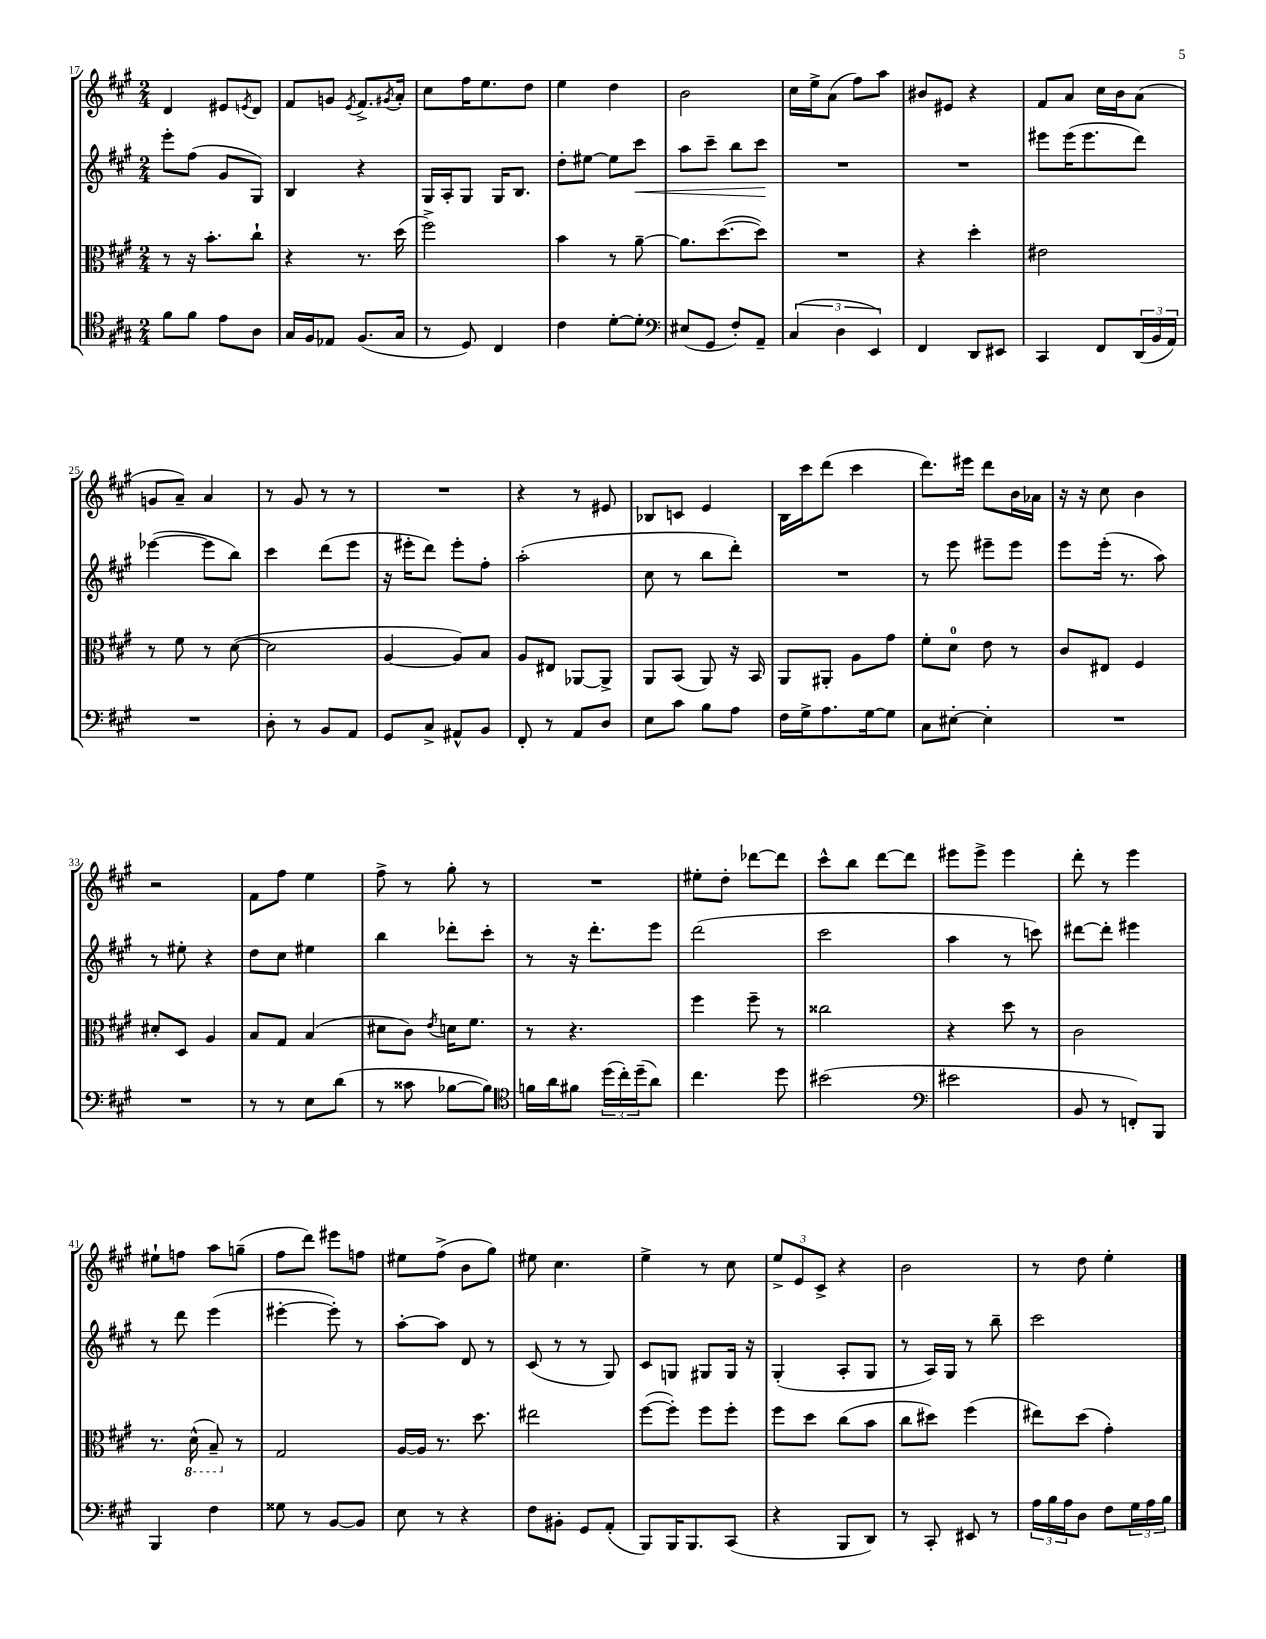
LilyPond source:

<<
\new StaffGroup <<
\new Staff = "s0" {
    \clef treble \key a \major \numericTimeSignature \time 2/4
    d'4 eis'8 \acciaccatura { e'8 } d'8 |
    fis'8 g'8 \acciaccatura { e'8 } fis'8.-> \acciaccatura { gis'8 } a'16-. |
    cis''8 fis''16 e''8. d''8 |
    e''4 d''4 |
    b'2 |
    cis''16 e''16-> a'8( fis''8) a''8 |
    bis'8 eis'8 r4 |
    fis'8 a'8 cis''16 b'16 a'8( |
    g'8 a'8--) a'4 |
    r8 gis'8 r8 r8 |
    R2 |
    r4 r8 eis'8 |
    bes8 c'8 e'4 |
    b16 cis'''16 d'''8( cis'''4 |
    d'''8.) eis'''16 d'''8 b'16 aes'16 |
    r16 r16 cis''8 b'4 |
    r2 |
    fis'8 fis''8 e''4 |
    fis''8-> r8 gis''8-. r8 |
    R2 |
    eis''8-. d''8-. des'''8~ des'''8 |
    cis'''8-^ b''8 d'''8~ d'''8 |
    eis'''8 eis'''8-> eis'''4 |
    d'''8-. r8 e'''4 |
    eis''8-! f''8 a''8 g''8--( |
    fis''8 d'''8) eis'''8 f''8 |
    eis''8 fis''8->( b'8 gis''8) |
    eis''8 cis''4. |
    e''4-> r8 cis''8 |
    \tuplet 3/2 { e''8-> e'8 cis'8-> } r4 |
    b'2 |
    r8 d''8 e''4-. \bar "|." |
}
\new Staff = "s1" {
    \clef treble \key a \major \numericTimeSignature \time 2/4
    e'''8-. fis''8( gis'8 gis8) |
    b4 r4 |
    gis16 a16-. gis8 gis16 b8. |
    d''8-. eis''8~ eis''8 cis'''8\< |
    a''8 cis'''8-- b''8 cis'''8\! |
    R2 |
    R2 |
    eis'''8 eis'''16( eis'''8. d'''8) |
    ees'''4~( ees'''8 b''8) |
    cis'''4 d'''8( e'''8 |
    r16 eis'''16-. d'''8) eis'''8-. fis''8-. |
    a''2-.( |
    cis''8 r8 b''8 d'''8-.) |
    R2 |
    r8 e'''8 eis'''8-- eis'''8 |
    e'''8 e'''16-.( r8. a''8) |
    r8 eis''8-. r4 |
    d''8 cis''8 eis''4 |
    b''4 des'''8-. cis'''8-. |
    r8 r16 d'''8.-. e'''8 |
    d'''2( |
    cis'''2 |
    a''4 r8 c'''8) |
    dis'''8~ dis'''8-. eis'''4 |
    r8 d'''8 e'''4( |
    eis'''4~-. eis'''8-.) r8 |
    a''8~-. a''8 d'8 r8 |
    cis'8( r8 r8 gis8) |
    cis'8 g8 gis8 gis16 r16 |
    gis4-.( a8-. gis8 |
    r8 a16) gis16 r8 b''8-- |
    cis'''2 \bar "|." |
}
\new Staff = "s2" {
    \clef alto \key a \major \numericTimeSignature \time 2/4
    r8 r16 b'8.-. cis''8-! |
    r4 r8. d''16( |
    fis''2->) |
    b'4 r8 a'8~-- |
    a'8. d''8.~( d''8) |
    R2 |
    r4 d''4-. |
    eis'2 |
    r8 fis'8 r8 d'8~( |
    d'2 |
    a4~ a8) b8 |
    a8 eis8 aes,8~ aes,8-> |
    a,8 b,8( a,8) r16 b,16 |
    a,8 ais,8-. a8 gis'8 |
    fis'8-. d'8-0 e'8 r8 |
    cis'8 eis8 fis4 |
    dis'8-. d8 a4 |
    b8 gis8 b4( |
    dis'8 cis'8) \acciaccatura { e'8 } d'16 fis'8. |
    r8 r4. |
    fis''4 fis''8-- r8 |
    cisis''2 |
    r4 d''8 r8 |
    cis'2 |
    r8. \ottava #-1 d16-^( b,8--) \ottava #0 r8 |
    gis2 |
    a16~ a16 r8. d''8. |
    eis''2 |
    fis''8~( fis''8-.) fis''8 fis''8-. |
    fis''8 d''8 cis''8( b'8 |
    cis''8 dis''8) fis''4( |
    eis''8) d''8( gis'4-.) \bar "|." |
}
\new Staff = "s3" {
    \clef tenor \key a \major \numericTimeSignature \time 2/4
    fis'8 fis'8 e'8 a8 |
    gis16 fis16 ees8 fis8.( gis16 |
    r8 d8) cis4 |
    cis'4 d'8~-. d'8-. |
    \clef bass eis8( gis,8 fis8-.) a,8-- |
    \tuplet 3/2 { cis4( d4 e,4) } |
    fis,4 d,8 eis,8 |
    cis,4 fis,8 \tuplet 3/2 { d,16( b,16 a,16) } |
    R2 |
    d8-. r8 b,8 a,8 |
    gis,8 cis8-> ais,8-^ b,8 |
    fis,8-. r8 a,8 d8 |
    e8 cis'8 b8 a8 |
    fis16 gis16-> a8. gis16~ gis8 |
    cis8 eis8~-. eis4-. |
    R2 |
    R2 |
    r8 r8 e8 d'8( |
    r8 cisis'8 bes8~ bes8) |
    \clef tenor f'16 a'16 fis'8 \tuplet 3/2 { d''16( cis''16-.) d''16--( } a'8) |
    cis''4. d''8 |
    bis'2( |
    \clef bass eis'2 |
    b,8 r8 f,8-.) b,,8 |
    b,,4 fis4 |
    gisis8 r8 b,8~ b,8 |
    e8 r8 r4 |
    fis8 bis,8-. gis,8 a,8-.( |
    b,,8) b,,16 b,,8. cis,8( |
    r4 b,,8 d,8) |
    r8 cis,8-. eis,8 r8 |
    \tuplet 3/2 { a16 b16 a16 } d8 fis8 \tuplet 3/2 { gis16 a16 b16 } \bar "|." |
}
>>
>>
\layout { \context { \Score currentBarNumber = #17 } }
